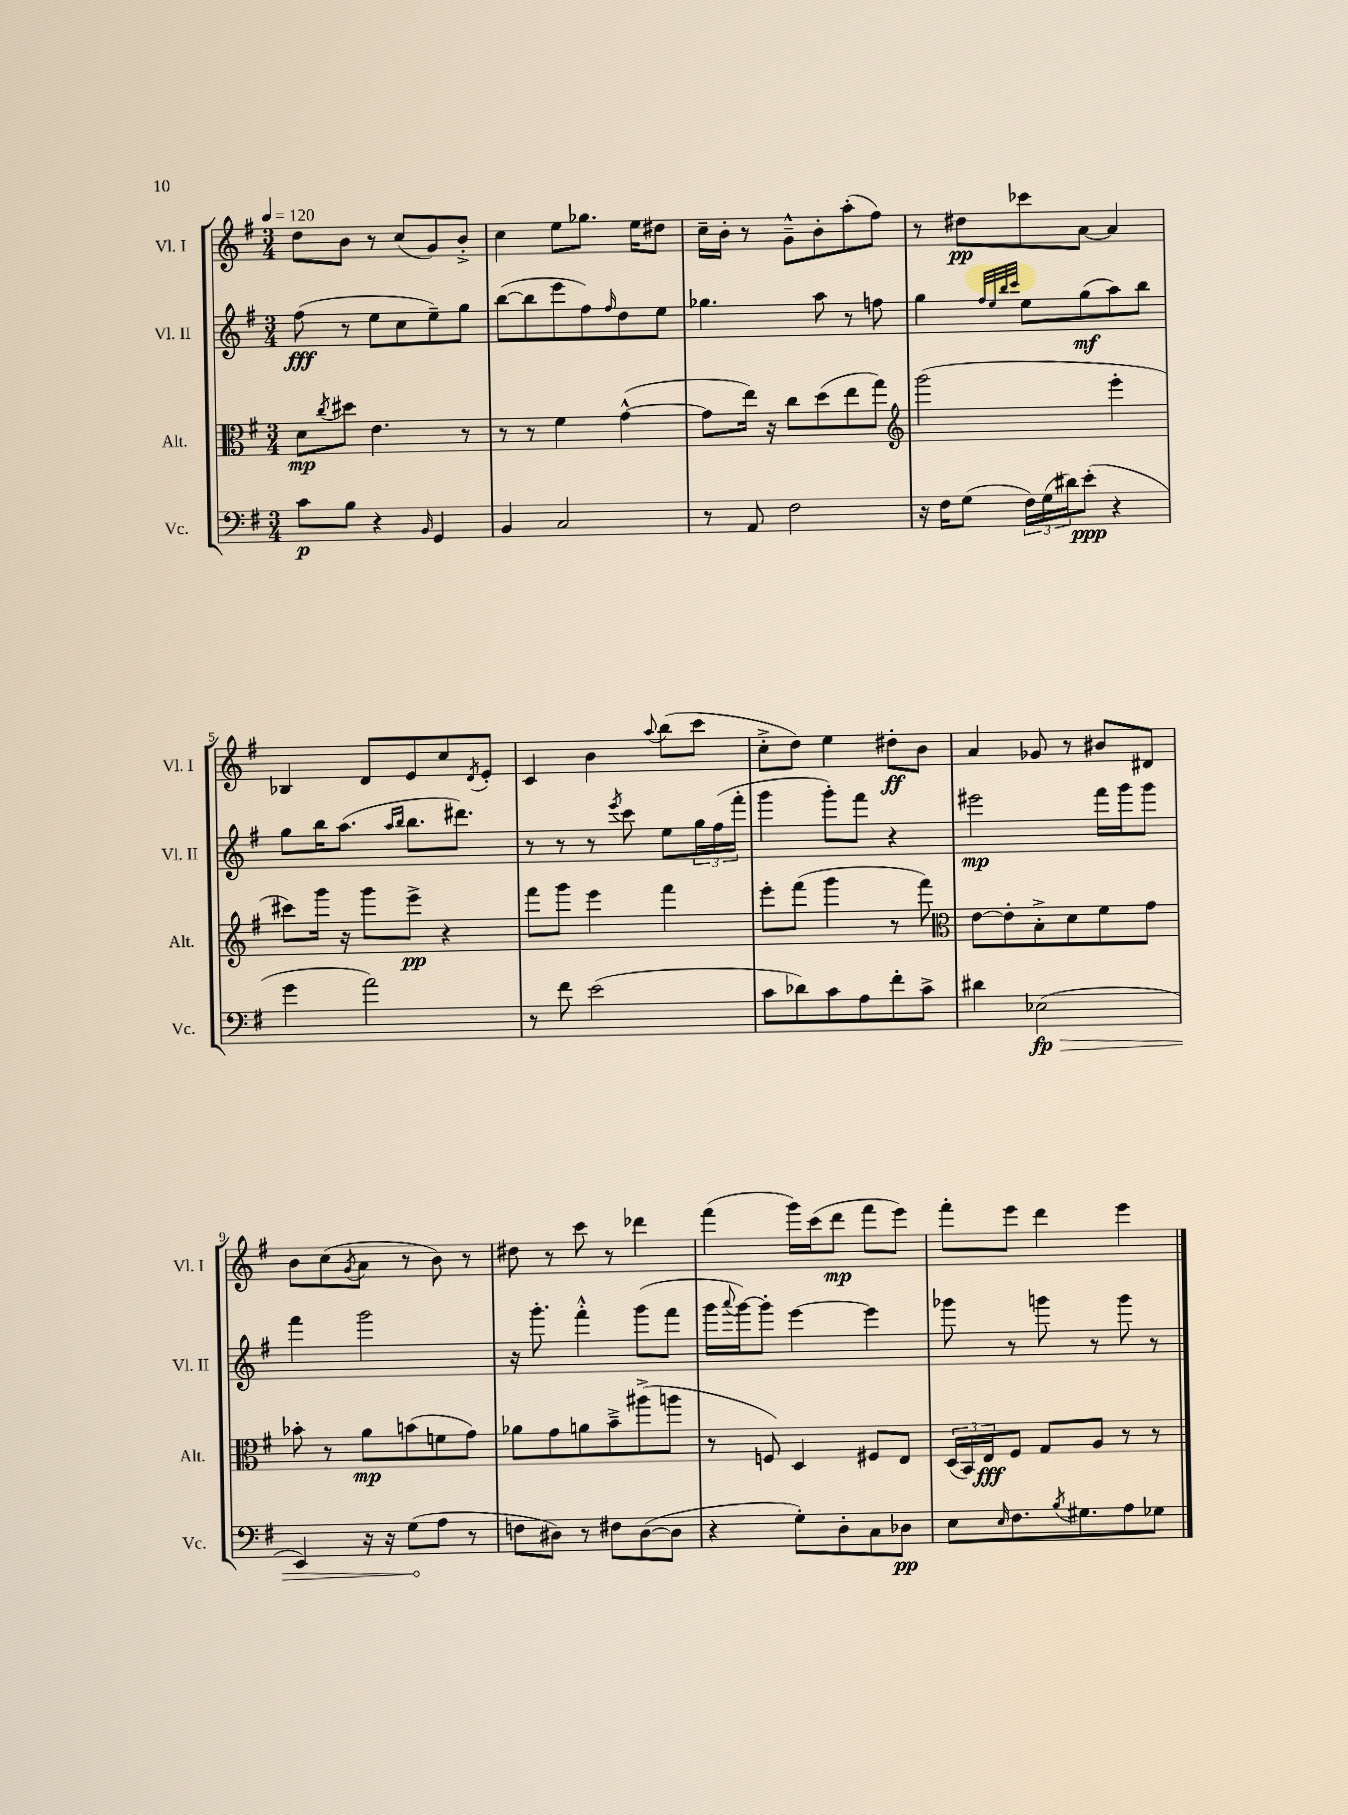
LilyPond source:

<<
\new StaffGroup <<
\new Staff = "s0" \with { instrumentName = "Vl. I" shortInstrumentName = "Vl. I" } {
    \clef treble \key g \major \numericTimeSignature \time 3/4 \tempo 4 = 120
    d''8 b'8 r8 c''8( g'8) b'8-.-> |
    c''4 e''8 ges''8. e''16 dis''8 |
    c''16-- b'16-. r8 g'8---^ b'8-. a''8-.( fis''8) |
    r8 dis''8\pp ces'''8 a'8~ a'4 |
    bes4 d'8 e'8 c''8 \acciaccatura { d'8 } e'8-. |
    c'4 b'4 \appoggiatura { a''8 } b''8( c'''8 |
    c''8-.-> d''8) e''4 dis''8-.\ff b'8 |
    a'4 ges'8 r8 bis'8 dis'8 |
    b'8 c''8( \acciaccatura { g'8 } a'8 r8 b'8) r8 |
    dis''8 r8 c'''8 r8 des'''4 |
    fis'''4( g'''16) c'''16( d'''8\mp fis'''8 e'''8) |
    fis'''8-. e'''8 d'''4 e'''4 \bar "|." |
}
\new Staff = "s1" \with { instrumentName = "Vl. II" shortInstrumentName = "Vl. II" } {
    \clef treble \key g \major \numericTimeSignature \time 3/4
    fis''8\fff( r8 e''8 c''8 e''8--) g''8 |
    b''8~( b''8 e'''8 fis''8) \grace { fis''16 } d''8 e''8 |
    ges''4. a''8 r8 f''8 |
    g''4 \grace { fis''32 e''32 b''32 c'''32 } e''8 g''8\mf( a''8) b''8 |
    g''8 b''16 a''8.( \grace { a''16 b''16 } b''8. dis'''8.) |
    r8 r8 r8 \acciaccatura { e'''8 } c'''8 e''8 \tuplet 3/2 { g''16 fis''16( fis'''16-. } |
    g'''4 g'''8-.) fis'''8 r4 |
    eis'''2\mp fis'''16 g'''16 g'''8 |
    fis'''4 g'''2 |
    r16 g'''8.-. fis'''4-.-^ g'''8( fis'''8 |
    g'''16 \appoggiatura { a'''8 } g'''16~) g'''8-. e'''4~ e'''4 |
    ges'''8 r8 g'''8 r8 g'''8 r8 \bar "|." |
}
\new Staff = "s2" \with { instrumentName = "Alt." shortInstrumentName = "Alt." } {
    \clef alto \key g \major \numericTimeSignature \time 3/4
    d'8\mp \acciaccatura { c''8 } dis''8 e'4. r8 |
    r8 r8 fis'4 g'4~-^( |
    g'8 e''16) r16 c''8 d''8( e''8 g''8) |
    \clef treble g'''2( e'''4-. |
    cis'''8) g'''16 r16 g'''8 e'''8->\pp r4 |
    fis'''8 g'''8 e'''4 fis'''4 |
    e'''8-. fis'''8( g'''4 r8 fis'''8) |
    \clef alto e'8~ e'8-. b8-.-> d'8 fis'8 g'8 |
    bes'8-. r8 a'8\mp b'8( f'8 g'8) |
    aes'8 g'8 a'8 b'8---> ais''8->( a''8 |
    r8 f8) d4 fis8 e8 |
    \tuplet 3/2 { d16( b,16) e16\fff } fis8 g8 a8 r8 r8 \bar "|." |
}
\new Staff = "s3" \with { instrumentName = "Vc." shortInstrumentName = "Vc." } {
    \clef bass \key g \major \numericTimeSignature \time 3/4
    c'8\p b8 r4 \grace { b,16 } g,4 |
    b,4 c2 |
    r8 a,8 fis2 |
    r16 fis16 g8( \tuplet 3/2 { fis16) g16( dis'16) } e'8-.\ppp( r4 |
    g'4 a'2) |
    r8 fis'8 e'2( |
    c'8 des'8) c'8 a8 fis'8-. c'8-> |
    dis'4 \once \override Hairpin.circled-tip = ##t ees2\fp\>( |
    e,4) r16 r16 g8\!( a8 r8 |
    f8 dis8) r8 fis8 dis8~( dis8 |
    r4 g8-.) d8-. c8 des8\pp |
    e8 \grace { e16 } fis8. \acciaccatura { b8 } gis8. a8 ges8 \bar "|." |
}
>>
>>
